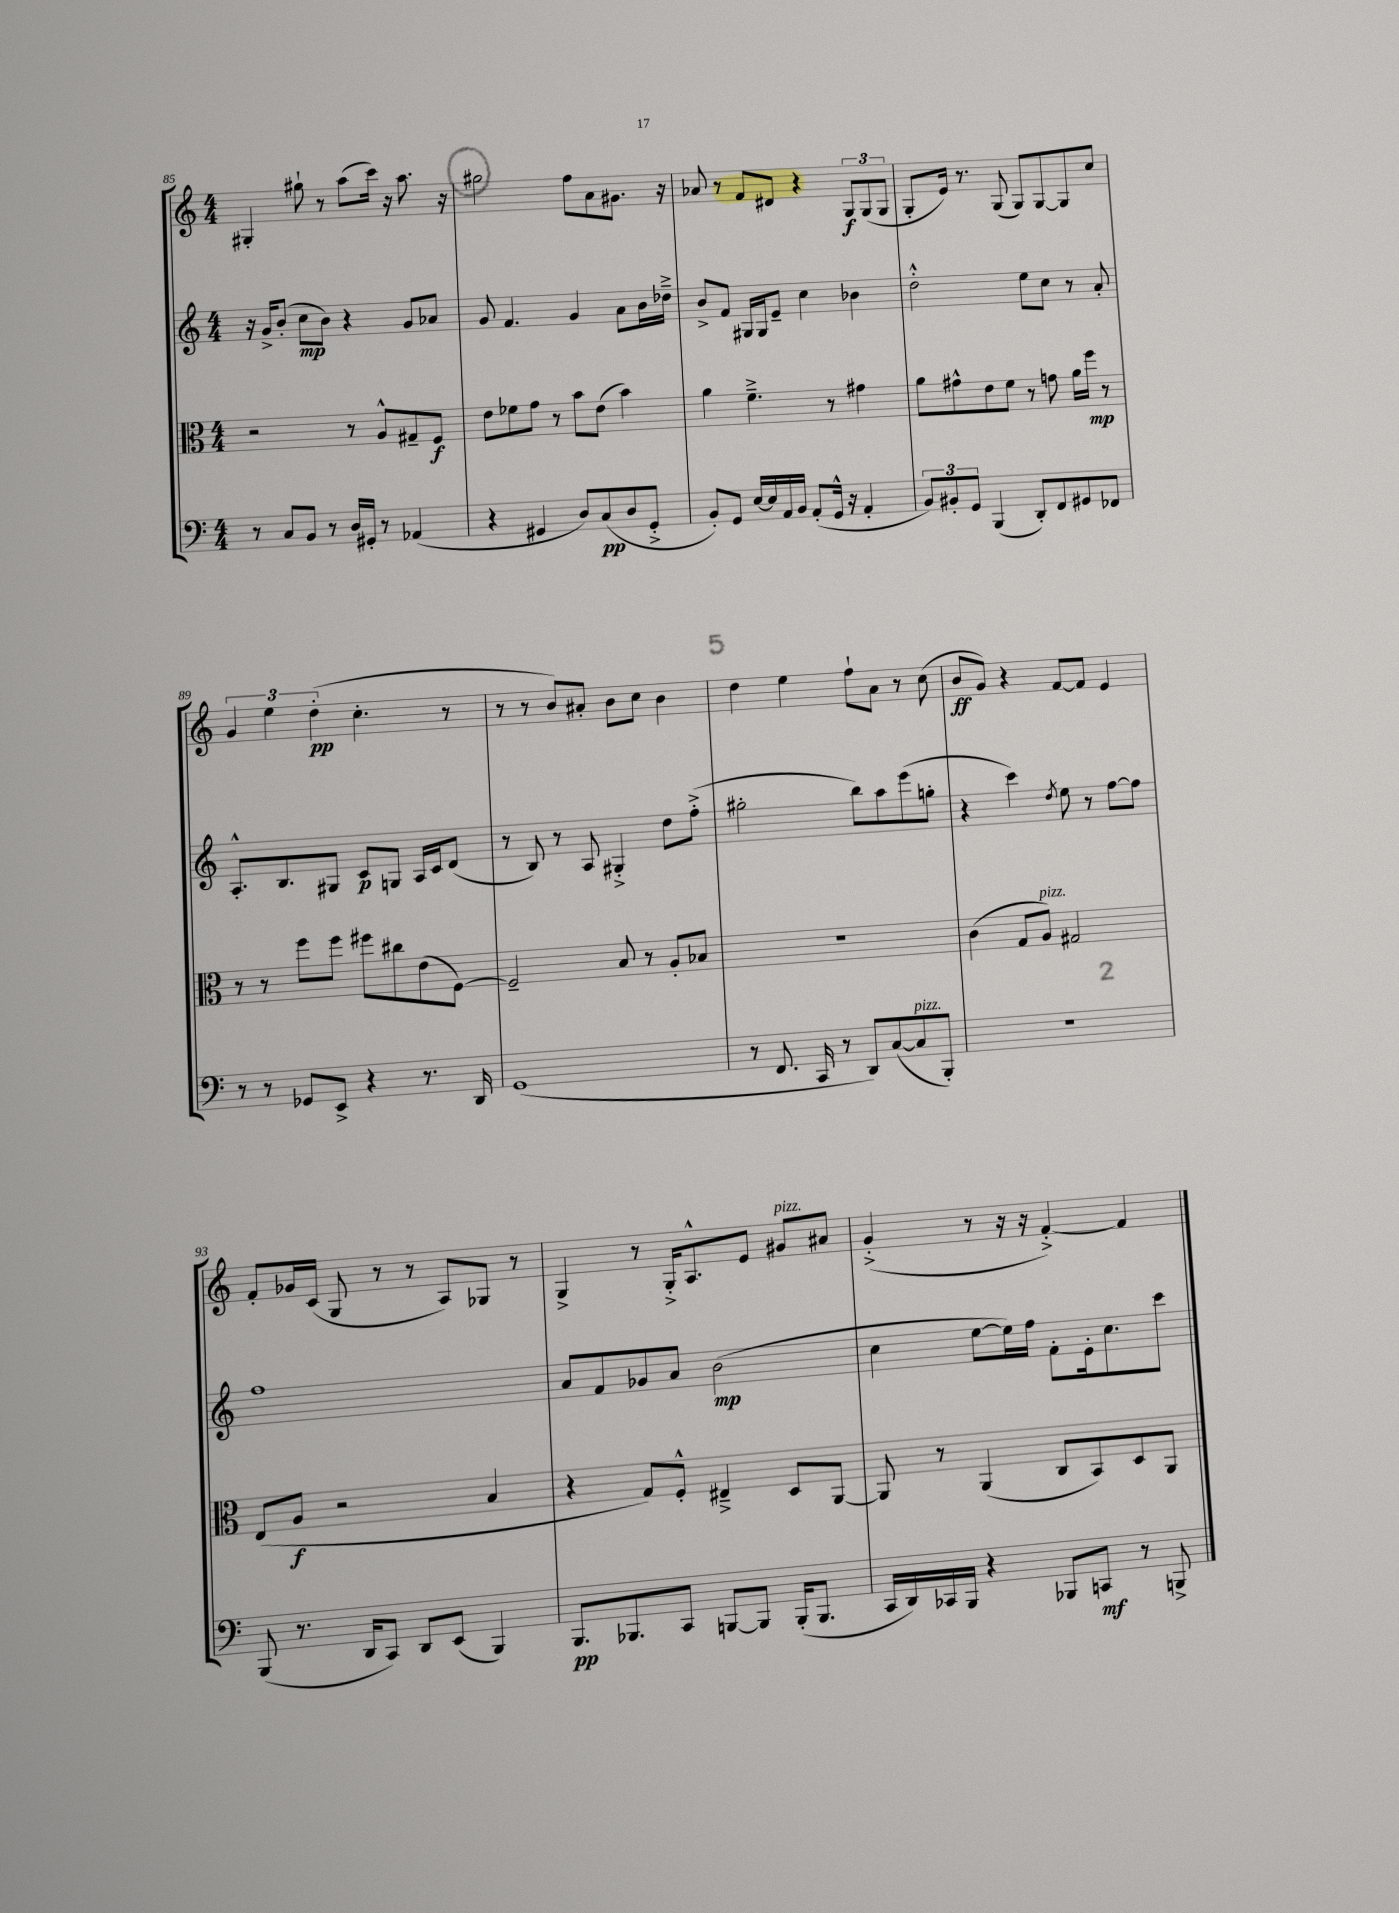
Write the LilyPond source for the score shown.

<<
\new StaffGroup <<
\new Staff = "s0" {
    \clef treble \key c \major \numericTimeSignature \time 4/4
    gis4-. gis''8-! r8 a''8( c'''16) r16 a''8. r16 |
    gis''2 f''8 a'8 gis'8. r16 |
    aes'8 r8 f'8 dis'8 r4 \tuplet 3/2 { g8\f g8( g8 } |
    g8-. e'16) r8. g8( g8) g8~ g8 c''8 |
    \tuplet 3/2 { g'4 e''4 d''4-.\pp( } c''4.-. r8 |
    r8 r8 b'8) ais'8-. b'8 c''8 b'4 |
    d''4 e''4 f''8-! a'8 r8 c''8( |
    b'8\ff g'8) r4 f'8~ f'8 e'4 |
    f'8-. ges'16 c'16( g8 r8 r8 a8) ges8 r8 |
    g4-> r8 g16-.-> a8.-^ e'8 gis'8^\markup { \italic "pizz." } ais'8 |
    g'4-.->( r8 r16 r16 f'4~-.->) f'4 \bar "|." |
}
\new Staff = "s1" {
    \clef treble \key c \major \numericTimeSignature \time 4/4
    r16 g'16-> b'8-.( c''8\mp b'8) r4 g'8 aes'8 |
    g'8 f'4. g'4 a'8 b'16 des''16---> |
    b'8-> f'8 gis16 gis16 e'8-- c''4 bes'4 |
    d''2-.-^ e''8 c''8 r8 a'8-. |
    a8.-.-^ b8. gis8 c'8\p g8 a16 c'16 d'8( |
    r8 b8) r8 a8 gis4-.-> d''8 f''8-.->( |
    gis''2-. b''8) a''8 e'''8( g''8-. |
    r4 c'''4) \acciaccatura { d''8 } e''8 r8 f''8~ f''8 |
    f''1 |
    a'8 f'8 ges'8 a'8 b'2\mp( |
    c''4 e''8~ e''16) f''16 f'8-. e'16-. c''8. c'''8 \bar "|." |
}
\new Staff = "s2" {
    \clef alto \key c \major \numericTimeSignature \time 4/4
    r2 r8 a8-^ gis8-- f8\f |
    e'8 fes'8 g'8 r8 b'8 e'8( b'4) |
    a'4 f'4.---> r8 gis'4 |
    a'8 gis'8-^ e'8 f'8 r8 g'8 a'16 f''16\mp r8 |
    r8 r8 f''8 f''8 fis''8 cis''8 e'8( f8~) |
    f2-- b8 r8 a8-. bes8 |
    R1 |
    c'4( g8 a8^\markup { \italic "pizz." }) gis2 |
    e8( a8\f r2 b4 |
    r4 g8) f8-.-^ eis4---> d8 a,8~ |
    a,8 r8 a,4( c8 b,8) d8 a,8 \bar "|." |
}
\new Staff = "s3" {
    \clef bass \key c \major \numericTimeSignature \time 4/4
    r8 c8 b,8 r8 d16 gis,16-. r8 aes,4( |
    r4 gis,4 d8) c8\pp( d8 gis,8-.-> |
    b,8-.) g,8 e16~ e16 a,16 b,16 a,8-.( g,16-^ r16 a,4-. |
    \tuplet 3/2 { b,8) bis,8-. g,8 } b,,4( d,8-.) f,8 gis,8 fes,8 |
    r8 r8 ges,8 e,8-> r4 r8. d,16 |
    g,1( |
    r8 f,8. c,16 r8 d,8) c8~( c8^\markup { \italic "pizz." } b,,8-.) |
    r1 |
    b,,8( r8. d,16 c,8) d,8 e,8( b,,4) |
    b,,8.\pp bes,,8. c,8 b,,8~ b,,8 b,,16-.( b,,8. |
    c,16 d,16) ces,16 b,,16 r4 bes,,8 c,8\mf r8 b,,8-> \bar "|." |
}
>>
>>
\layout { \context { \Score currentBarNumber = #85 } }
